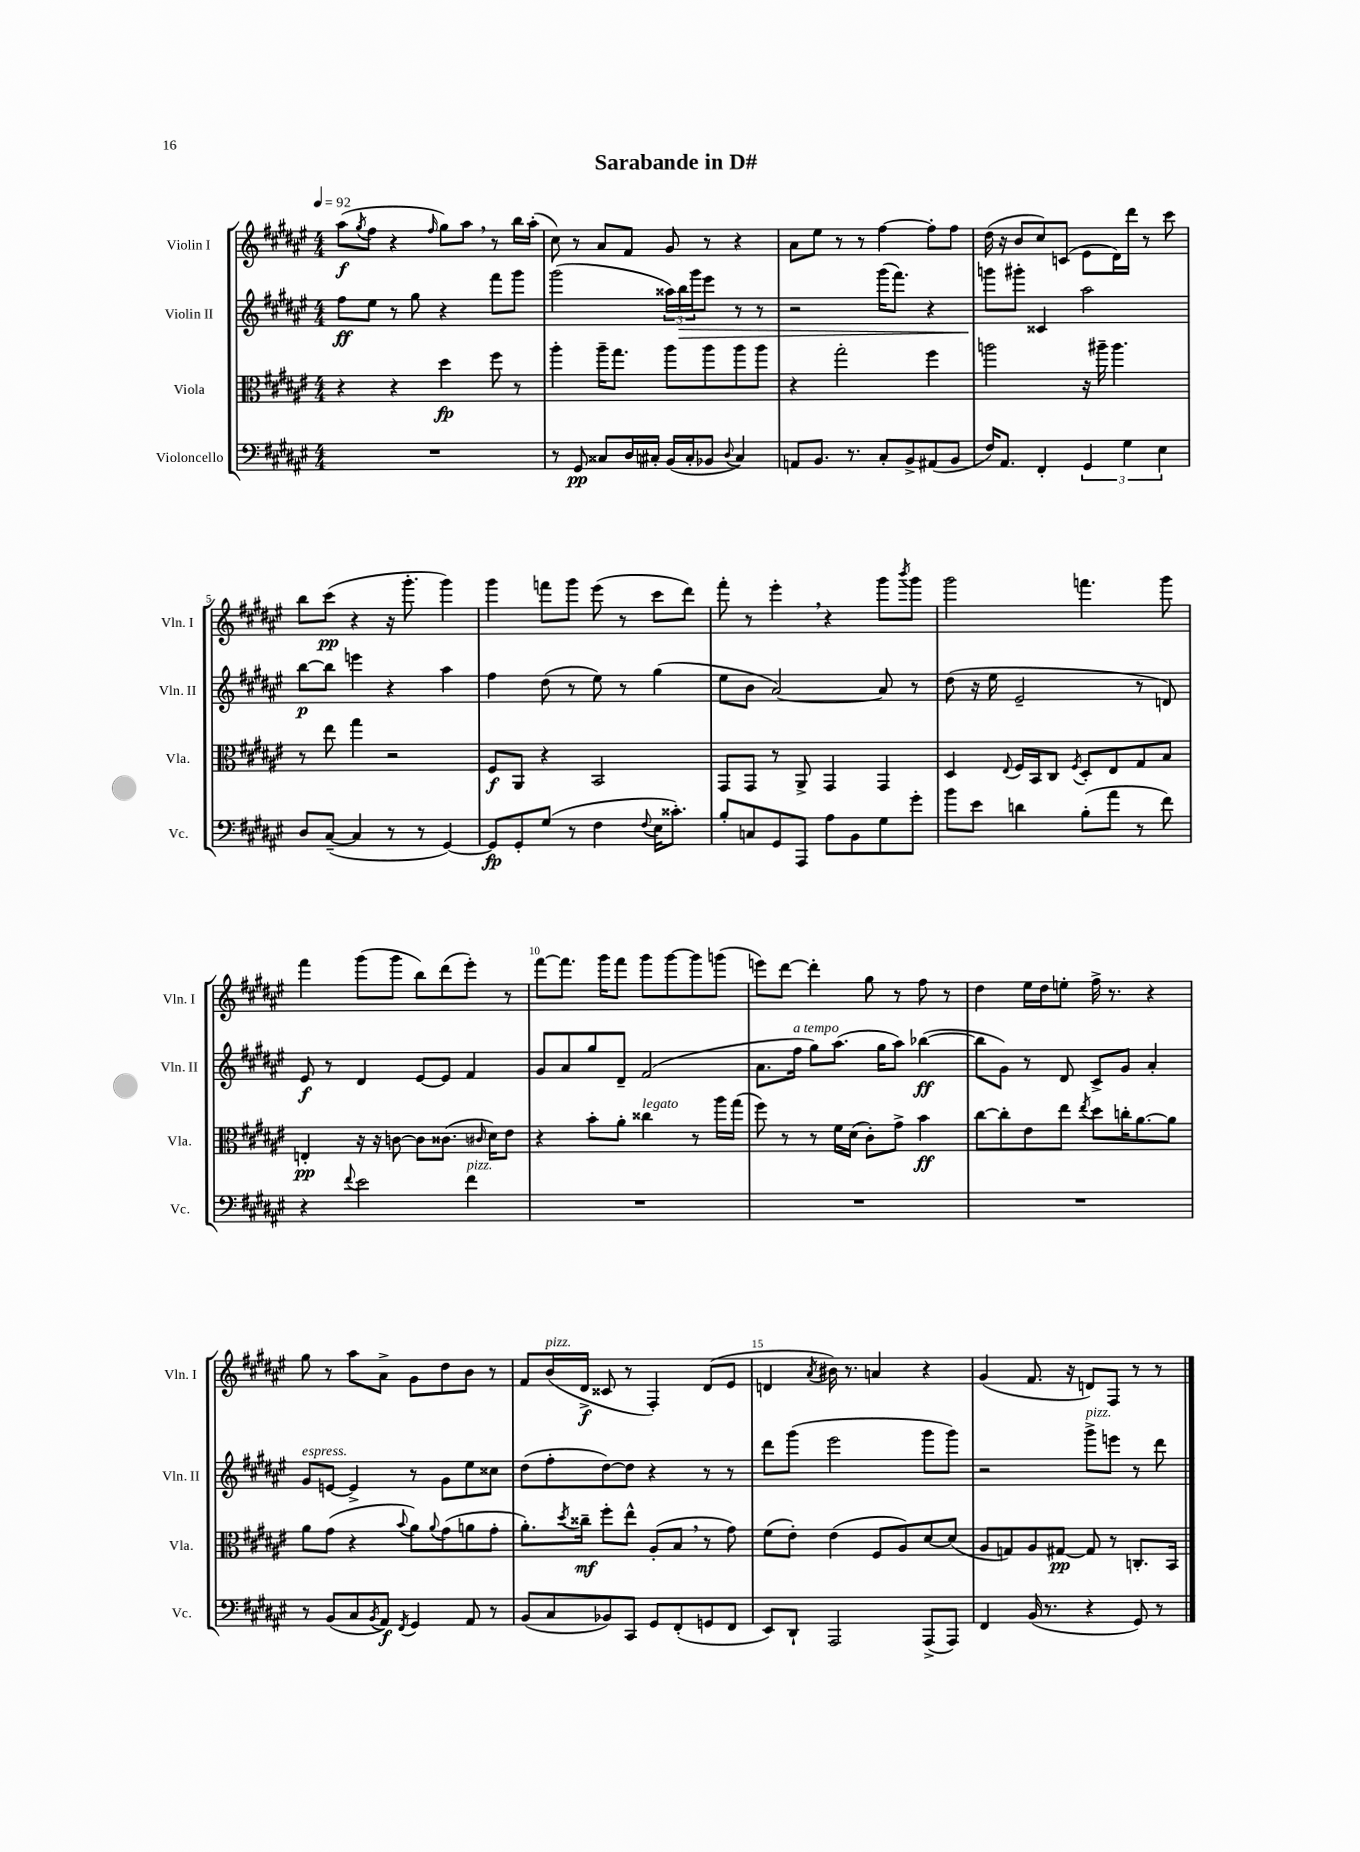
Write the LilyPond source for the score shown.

\header { title = "Sarabande in D#" }
<<
\new StaffGroup <<
\new Staff = "s0" \with { instrumentName = "Violin I" shortInstrumentName = "Vln. I" } {
    \clef treble \key fis \major \numericTimeSignature \time 4/4 \tempo 4 = 92
    ais''8\f( \acciaccatura { gis''8 } fis''8 r4 \grace { fis''16 } gis''8) ais''8 \breathe r8 b''16 ais''16-.( |
    cis''8) r8 ais'8 fis'8 gis'8 r8 r4 |
    ais'8 eis''8 r8 r8 fis''4~ fis''8-. fis''8 |
    dis''16( r16 b'8 cis''8) c'8( eis'8 dis'16) dis'''16 r8 cis'''8 |
    b''8 cis'''8\pp( r4 r16 gis'''8.-. gis'''4) |
    gis'''4 f'''8 gis'''8 eis'''8( r8 cis'''8 dis'''8) |
    fis'''8-. r8 eis'''4-. \breathe r4 gis'''8 \acciaccatura { b'''8 } gis'''8 |
    gis'''2 f'''4. gis'''8 |
    fis'''4 gis'''8( gis'''8 b''8) dis'''8( eis'''8-.) r8 |
    fis'''8~ fis'''8. gis'''16 fis'''8 gis'''8 gis'''8~ gis'''8 g'''8( |
    e'''8) dis'''8~ dis'''4-. gis''8 r8 fis''8 r8 |
    dis''4 eis''16 dis''16 e''8-. fis''16-> r8. r4 |
    gis''8 r8 ais''8 ais'8-> gis'8 dis''8 b'8 r8 |
    fis'8 b'16^\markup { \italic "pizz." }( dis'16->\f cisis'8 r8 fis4-.) dis'8( eis'8 |
    d'4 \acciaccatura { ais'8 } bis'16) r8. a'4 r4 |
    gis'4( fis'8. r16 d'8) fis8 r8 r8 \bar "|." |
}
\new Staff = "s1" \with { instrumentName = "Violin II" shortInstrumentName = "Vln. II" } {
    \clef treble \key fis \major \numericTimeSignature \time 4/4
    fis''8\ff eis''8 r8 gis''8 r4 fis'''8 gis'''8 |
    gis'''2( \tuplet 3/2 { aisis''16) b''16\> gis'''16 } eis'''8 r8 r8 |
    r2 gis'''16( fis'''8.) r4 |
    g'''8\! gis'''8-. cisis'4 ais''2 |
    b''8~\p b''8 e'''4 r4 ais''4 |
    fis''4 dis''8( r8 eis''8) r8 gis''4( |
    eis''8 b'8 ais'2~) ais'8 r8 |
    dis''8( r16 eis''16 eis'2-- r8 d'8) |
    eis'8\f r8 dis'4 eis'8~ eis'8 fis'4 |
    gis'8 ais'8 gis''8 dis'8-- fis'2( |
    ais'8. fis''16^\markup { \italic "a tempo" } gis''8) ais''8.( gis''16 ais''8) bes''4~\ff( |
    bes''8 gis'8) r8 dis'8 cis'8-> gis'8 ais'4-. |
    gis'8^\markup { \italic "espress." } e'8~ e'4-> r8 gis'8 eis''8 cisis''8 |
    dis''8( fis''8-. dis''8~) dis''8 r4 r8 r8 |
    dis'''8 gis'''8( eis'''2 gis'''8 gis'''8) |
    r2 gis'''8->^\markup { \italic "pizz." } e'''8 r8 dis'''8 \bar "|." |
}
\new Staff = "s2" \with { instrumentName = "Viola" shortInstrumentName = "Vla." } {
    \clef alto \key fis \major \numericTimeSignature \time 4/4
    r4 r4 dis''4\fp fis''8 r8 |
    ais''4-. ais''16-- gis''8. ais''8 ais''8 ais''8 ais''8 |
    r4 gis''2-. fis''4 |
    a''2 r16 ais''16-- ais''4. |
    r8 eis''8 gis''4 r2 |
    fis8\f ais,8 r4 b,2 |
    gis,8 gis,8 r8 ais,8-> gis,4 gis,4 |
    dis4 \appoggiatura { eis8 } fis16 b,16 cis8 \acciaccatura { fis8 } dis8-. eis8 gis8 b8 |
    e4-.\pp r16 r16 c'8~ c'8 cisis'8.( \grace { cis'16 } dis'16) eis'8 |
    r4 b'8-. ais'8-. cisis''4^\markup { \italic "legato" } r8 ais''16 gis''16( |
    fis''8) r8 r8 fis'16 dis'16( cis'8-.) gis'8-> b'4\ff |
    cis''8~ cis''8-. eis'8 eis''8 \acciaccatura { eis''8 } dis''8 c''16-. ais'8.~ ais'8 |
    ais'8 gis'8( r4 \appoggiatura { b'8 } ais'8) \appoggiatura { ais'8 } gis'8( a'8 gis'8-. |
    ais'8.-.) \acciaccatura { dis''8 } cisis''16--\mf fis''8-. eis''8-^ ais8-.( b8 \breathe r8 gis'8) |
    fis'8( eis'8-.) eis'4( fis8 ais8) dis'8~ dis'8( |
    ais8 g8) ais8 gis8~\pp gis8 r8 c8.-. b,16 \bar "|." |
}
\new Staff = "s3" \with { instrumentName = "Violoncello" shortInstrumentName = "Vc." } {
    \clef bass \key fis \major \numericTimeSignature \time 4/4
    R1 |
    r8 gis,8\pp cisis8 dis16 cis16-. b,16( cis16-. bes,8 \appoggiatura { dis8 } cis4) |
    a,8 b,8. r8. cis8-. b,8-> ais,8( b,8 |
    fis16) ais,8. fis,4-. \tuplet 3/2 { gis,4 gis4 eis4 } |
    dis8 cis8~--( cis4 r8 r8 gis,4~) |
    gis,8\fp gis,8-. gis8( r8 fis4 \appoggiatura { fis8 } eis16 cisis'8.-.) |
    b8-. c8 gis,8 ais,,8 ais8 b,8 gis8 gis'8-. |
    b'8 eis'8 d'4 b8-.( ais'8 r8 fis'8) |
    r4 \appoggiatura { fis'8 } eis'2 fis'4^\markup { \italic "pizz." } |
    R1 |
    R1 |
    R1 |
    r8 b,8( cis8 \acciaccatura { b,8 } ais,8\f) \acciaccatura { fis,8 } gis,4 ais,8 r8 |
    b,8( cis8 bes,8) cis,8 gis,8 fis,8-.( g,8 fis,8 |
    eis,8) dis,8-! ais,,2 ais,,8->( ais,,8) |
    fis,4 b,16( r8. r4 gis,8) r8 \bar "|." |
}
>>
>>
\layout { \context { \Score \override BarNumber.break-visibility = ##(#f #t #t) barNumberVisibility = #(every-nth-bar-number-visible 5) } }
